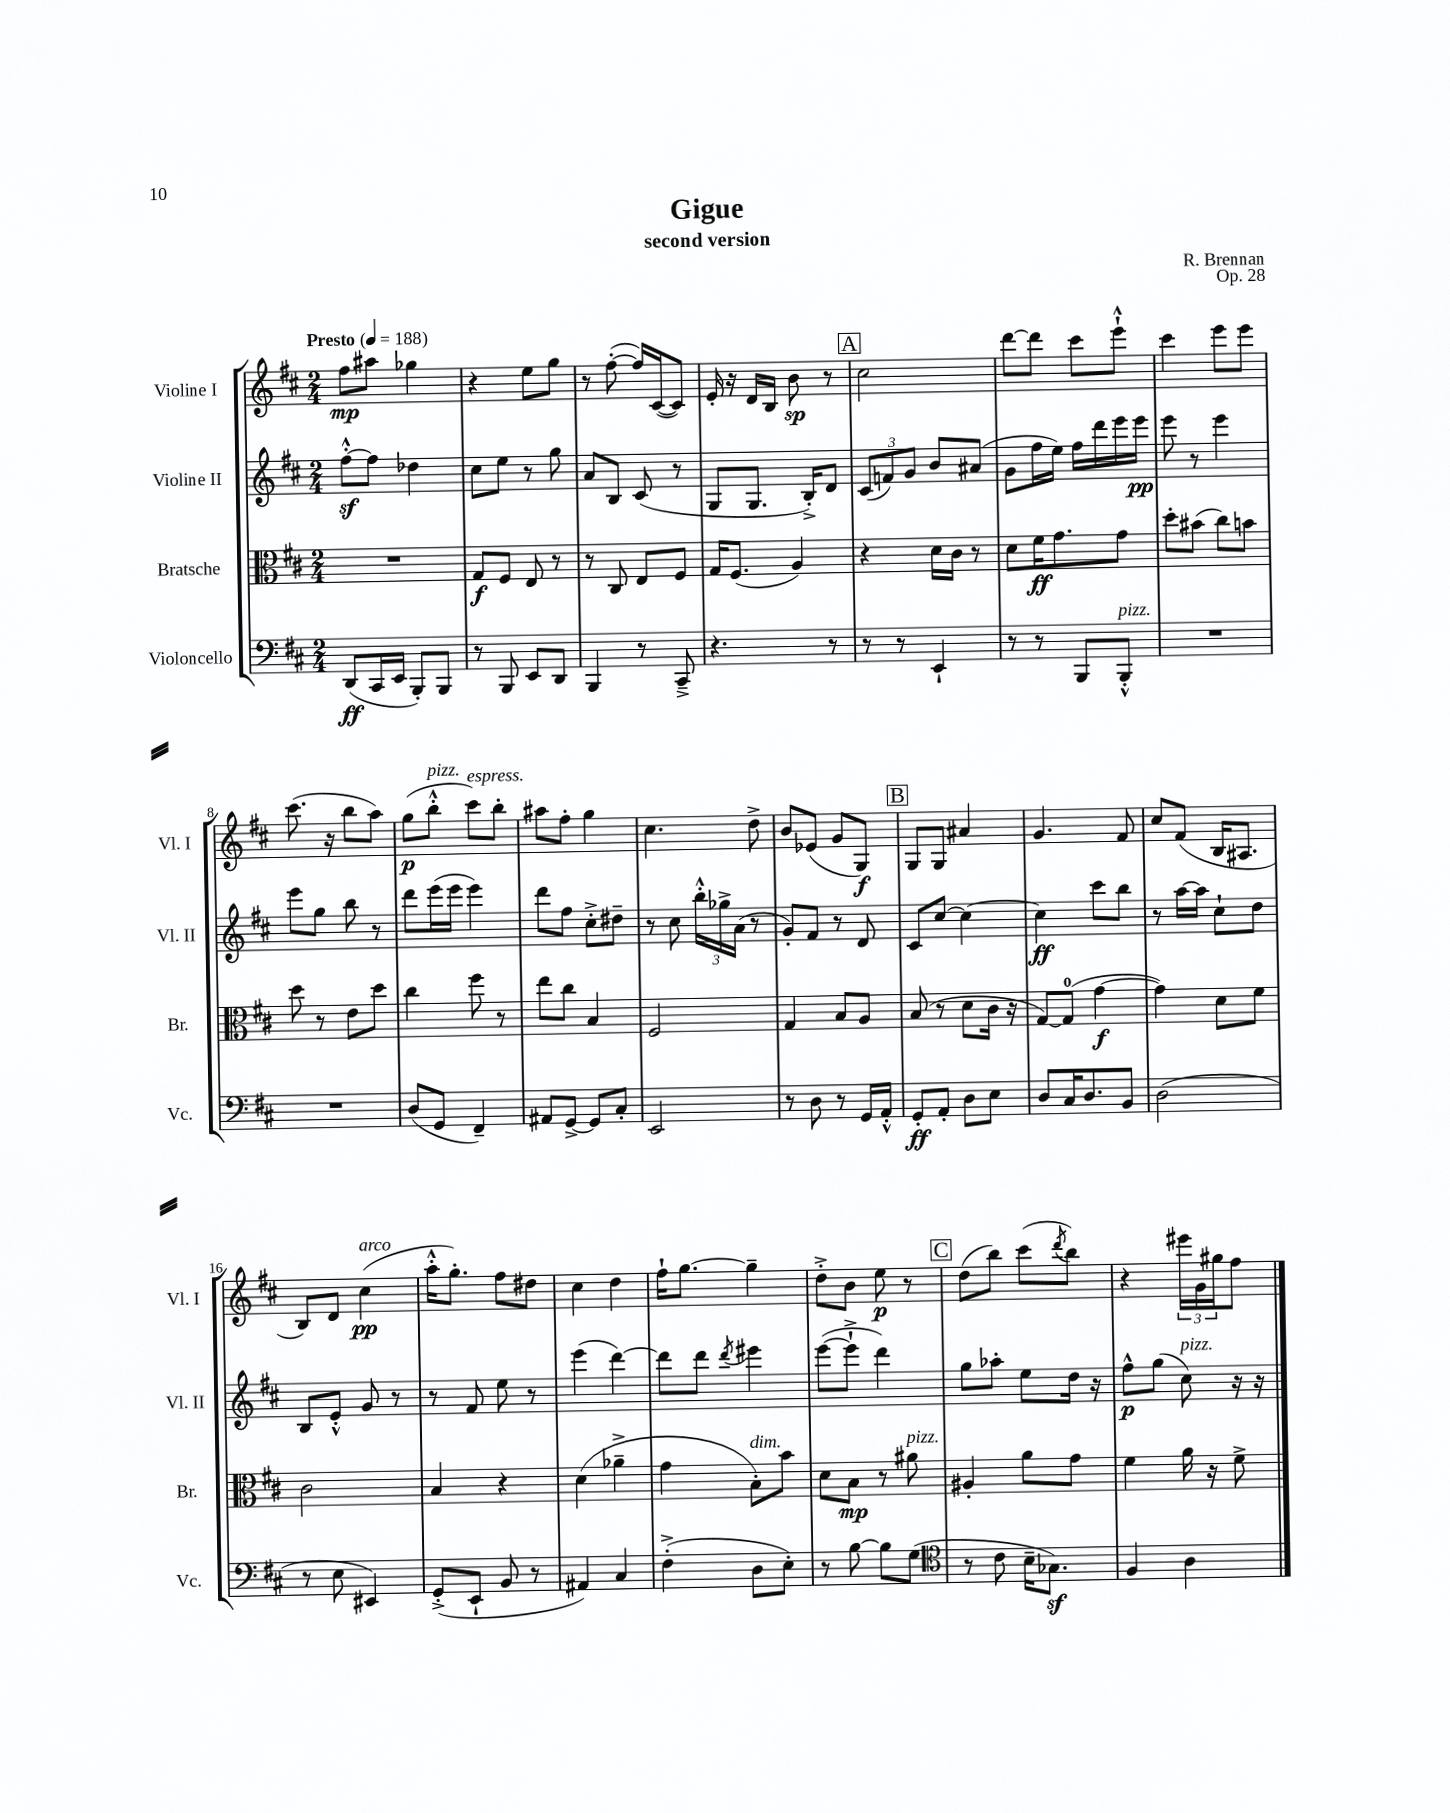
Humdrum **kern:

**kern	**dynam	**kern	**dynam	**kern	**dynam	**kern	**dynam
*part4	*part4	*part3	*part3	*part2	*part2	*part1	*part1
*staff4	*staff4	*staff3	*staff3	*staff2	*staff2	*staff1	*staff1
*I"Violoncello	*	*I"Bratsche	*	*I"Violine II	*	*I"Violine I	*
*I'Vc.	*	*I'Br.	*	*I'Vl. II	*	*I'Vl. I	*
*clefF4	*	*clefC3	*	*clefG2	*	*clefG2	*
*k[f#c#]	*	*k[f#c#]	*	*k[f#c#]	*	*k[f#c#]	*
*M2/4	*	*M2/4	*	*M2/4	*	*M2/4	*
*MM188	*	*MM188	*	*MM188	*	*MM188	*
=1	=1	=1	=1	=1	=1	=1	=1
!	!	!	!	!	!	!LO:TX:a:B:t=Presto	!
(8DD/L	ff	2r	.	[8ff#z'^^\L	.	8ff#\L	mp
16CC#/L	.	.	.	8ff#\J]	.	8aa#X\J	.
16EE/JJ	.	.	.	.	.	.	.
8BBB'/L)	.	.	.	4dd-X\	.	4gg-X\	.
8BBB/J	.	.	.	.	.	.	.
=2	=2	=2	=2	=2	=2	=2	=2
8r	.	8G/L	f	8cc#\L	.	4r	.
8BBB/	.	8F#/J	.	8ee\J	.	.	.
8EE/L	.	8E/	.	8r	.	8ee\L	.
8DD/J	.	8r	.	8gg\	.	8gg\J	.
=3	=3	=3	=3	=3	=3	=3	=3
4BBB/	.	8r	.	8a/L	.	8r	.
.	.	8C#/	.	8B/J	.	([8ff#'\	.
8r	.	8E/L	.	(8c#/	.	16ff#/LL])	.
.	.	.	.	.	.	([16c#/J	.
8CC#~^/	.	8F#/J	.	8r	.	8c#/J])	.
=4	=4	=4	=4	=4	=4	=4	=4
4.r	.	16G/KL	.	8G/L	.	16e'/	.
.	.	(8.F#/J	.	.	.	16r	.
.	.	.	.	8.G/J	.	16d/LL	.
.	.	.	.	.	.	16B/JJ	.
.	.	4A/)	.	.	.	8b\	sp
.	.	.	.	16B'^/KL)	.	.	.
8r	.	.	.	8d/J	.	8r	.
!!LO:REH:place=s1:t=A
=5	=5	=5	=5	=5	=5	=5	=5
8r	.	4r	.	(12c#/L	.	2cc#\	.
.	.	.	.	12fn/)	.	.	.
8r	.	.	.	.	.	.	.
.	.	.	.	12g/J	.	.	.
4EE`/	.	16d\LL	.	8b/L	.	.	.
.	.	16c#\JJ	.	.	.	.	.
.	.	8r	.	(8a#X/J	.	.	.
=6	=6	=6	=6	=6	=6	=6	=6
8r	.	8d\L	.	8g\L	.	[8ddd\L	.
8r	.	16f#\K	ff	16ff#\L	.	8ddd\J]	.
.	.	8.g\	.	16ee\JJ)	.	.	.
8BBB/L	.	.	.	16ff#\LL	.	8ccc#\L	.
.	.	.	.	16ddd\	.	.	.
!LO:TX:a:i:t=pizz.	!	!	!	!	!	!	!
8BBB'^^/J	.	8g\J	.	16eee\	.	8eee`^^\J	.
.	.	.	.	16eee\JJ	pp	.	.
=7	=7	=7	=7	=7	=7	=7	=7
2r	.	8dd'\L	.	8eee\	.	4ccc#\	.
.	.	(8b#X\J	.	8r	.	.	.
.	.	8cc#\L)	.	4eee\	.	8eee\L	.
.	.	8bn\J	.	.	.	8eee\J	.
!!LO:LB:g=z
=8	=8	=8	=8	=8	=8	=8	=8
2r	.	8dd\	.	8eee\L	.	(8.ccc#\	.
.	.	8r	.	8gg\J	.	.	.
.	.	.	.	.	.	16r	.
.	.	8e\L	.	8bb\	.	8bb\L	.
.	.	8dd\J	.	8r	.	8aa\J)	.
=9	=9	=9	=9	=9	=9	=9	=9
(8D/L	.	4cc#\	.	8ddd\L	.	(8gg\L	p
!	!	!	!	!	!	!LO:TX:a:i:t=pizz.	!
8GG/J	.	.	.	(16eee\L	.	8bb'^^\J	.
.	.	.	.	16eee\JJ	.	.	.
!	!	!	!	!	!	!LO:TX:a:i:t=espress.	!
4FF#~/)	.	8ff#\	.	4eee\)	.	8ccc#\L)	.
.	.	8r	.	.	.	8bb'\J	.
=10	=10	=10	=10	=10	=10	=10	=10
8AA#X/L	.	8ee\L	.	8ddd\L	.	8aa#X\L	.
[8GG^/J	.	8cc#\J	.	8ff#\J	.	8ff#'\J	.
8GG/L]	.	4B/	.	8cc#'^\L	.	4gg\	.
8C#'/J	.	.	.	8dd#X~\J	.	.	.
=11	=11	=11	=11	=11	=11	=11	=11
2EE/	.	2F#/	.	8r	.	4.cc#\	.
.	.	.	.	8cc#\	.	.	.
.	.	.	.	24bb'^^\LL	.	.	.
.	.	.	.	24gg-X^\	.	.	.
.	.	.	.	(24a\JJ	.	.	.
.	.	.	.	8r	.	8dd^\	.
=12	=12	=12	=12	=12	=12	=12	=12
8r	.	4G/	.	8g'/L)	.	8b/L	.
8D\	.	.	.	8f#/J	.	(8e-X/J	.
8r	.	8B/L	.	8r	.	8g/L	.
16GG/LL	.	8A/J	.	8d/	.	8G/J)	f
16AA'^^/JJ	.	.	.	.	.	.	.
!!LO:REH:place=s1:t=B
=13	=13	=13	=13	=13	=13	=13	=13
8GG'/L	ff	(8B/	.	8c#/L	.	8G/L	.
8AA'/J	.	8r	.	[8cc#/J	.	8G/J	.
8D\L	.	8d\L	.	4cc#\_	.	4a#X/	.
8E\J	.	16c#\Jk	.	.	.	.	.
.	.	16r	.	.	.	.	.
=14	=14	=14	=14	=14	=14	=14	=14
8D/L	.	[8G/L)	.	4cc#\]	ff	4.g/	.
16C#/K	.	(8G/J]	.	.	.	.	.
8.D/	.	.	.	.	.	.	.
.	.	[4g\	f	8ccc#\L	.	.	.
8BB/J	.	.	.	8bb\J	.	8f#/	.
=15	=15	=15	=15	=15	=15	=15	=15
(2D\	.	4g\])	.	8r	.	8cc#/L	.
.	.	.	.	[16aa\LL	.	(8f#/J	.
.	.	.	.	16aa\JJ]	.	.	.
.	.	8d\L	.	8cc#`\L	.	16B/KL	.
.	.	.	.	.	.	8.A#X/J	.
.	.	8f#\J	.	8dd\J	.	.	.
!!LO:LB:g=z
=16	=16	=16	=16	=16	=16	=16	=16
8r	.	2c#\	.	8B/L	.	8B/L)	.
8E\	.	.	.	8e'^^/J	.	8d/J	.
!	!	!	!	!	!	!LO:TX:a:i:t=arco	!
4EE#X/)	.	.	.	8g/	.	(4cc#\	pp
.	.	.	.	8r	.	.	.
=17	=17	=17	=17	=17	=17	=17	=17
(8GG'^/L	.	4B/	.	8r	.	16aa'^^\KL	.
.	.	.	.	.	.	8.gg'\J)	.
8EE`/J	.	.	.	8f#/	.	.	.
8BB/	.	4r	.	8ee\	.	8ff#\L	.
8r	.	.	.	8r	.	8dd#X\J	.
=18	=18	=18	=18	=18	=18	=18	=18
4AA#X/)	.	(4d\	.	(4eee\	.	4cc#\	.
4C#/	.	4a-X~^\	.	[4ddd\)	.	4dd\	.
=19	=19	=19	=19	=19	=19	=19	=19
(4F#'^\	.	4g\	.	8ddd\L]	.	16ff#`\KL	.
.	.	.	.	.	.	[8.gg\J	.
.	.	.	.	8ddd\J	.	.	.
.	.	.	.	8qddd/	.	.	.
!	!	!LO:TX:a:i:t=dim.	!	!	!	!	!
8D\L	.	8B'\L)	.	4eee#X\	.	4gg~\]	.
8E'\J)	.	8b\J	.	.	.	.	.
=20	=20	=20	=20	=20	=20	=20	=20
8r	.	8d\L	.	([8eee\L	.	8dd'^\L	.
[8B\	.	8B\J	mp	8eee`^\J]	.	8b\J	.
8B\L]	.	8r	.	4ddd\)	.	8ee\	p
!	!	!LO:TX:a:i:t=pizz.	!	!	!	!	!
(8G\J	.	8a#X\	.	.	.	8r	.
!!LO:REH:place=s1:t=C
=21	=21	=21	=21	=21	=21	=21	=21
*clefC4	*	*	*	*	*	*	*
8r	.	4A#X'/	.	8gg\L	.	(8dd\L	.
8c#\	.	.	.	8aa-X'\J	.	8bb\J)	.
16B~\KL	.	8a\L	.	8ee\L	.	(8ccc#\L	.
8.G-Xz\J)	.	.	.	.	.	.	.
.	.	.	.	.	.	8qddd/	.
.	.	8g\J	.	16dd\Jk	.	8bb\J)	.
.	.	.	.	16r	.	.	.
=22	=22	=22	=22	=22	=22	=22	=22
4F#/	.	4f#\	.	8ff#^^\L	p	4r	.
.	.	.	.	(8gg\J	.	.	.
!	!	!	!	!LO:TX:a:i:t=pizz.	!	!	!
4A\	.	16a\	.	8cc#\)	.	24eee#X\LL	.
.	.	.	.	.	.	24g\	.
.	.	16r	.	.	.	.	.
.	.	.	.	.	.	24gg#X\J	.
.	.	8f#^\	.	16r	.	8ff#\J	.
.	.	.	.	16r	.	.	.
==	==	==	==	==	==	==	==
*-	*-	*-	*-	*-	*-	*-	*-
